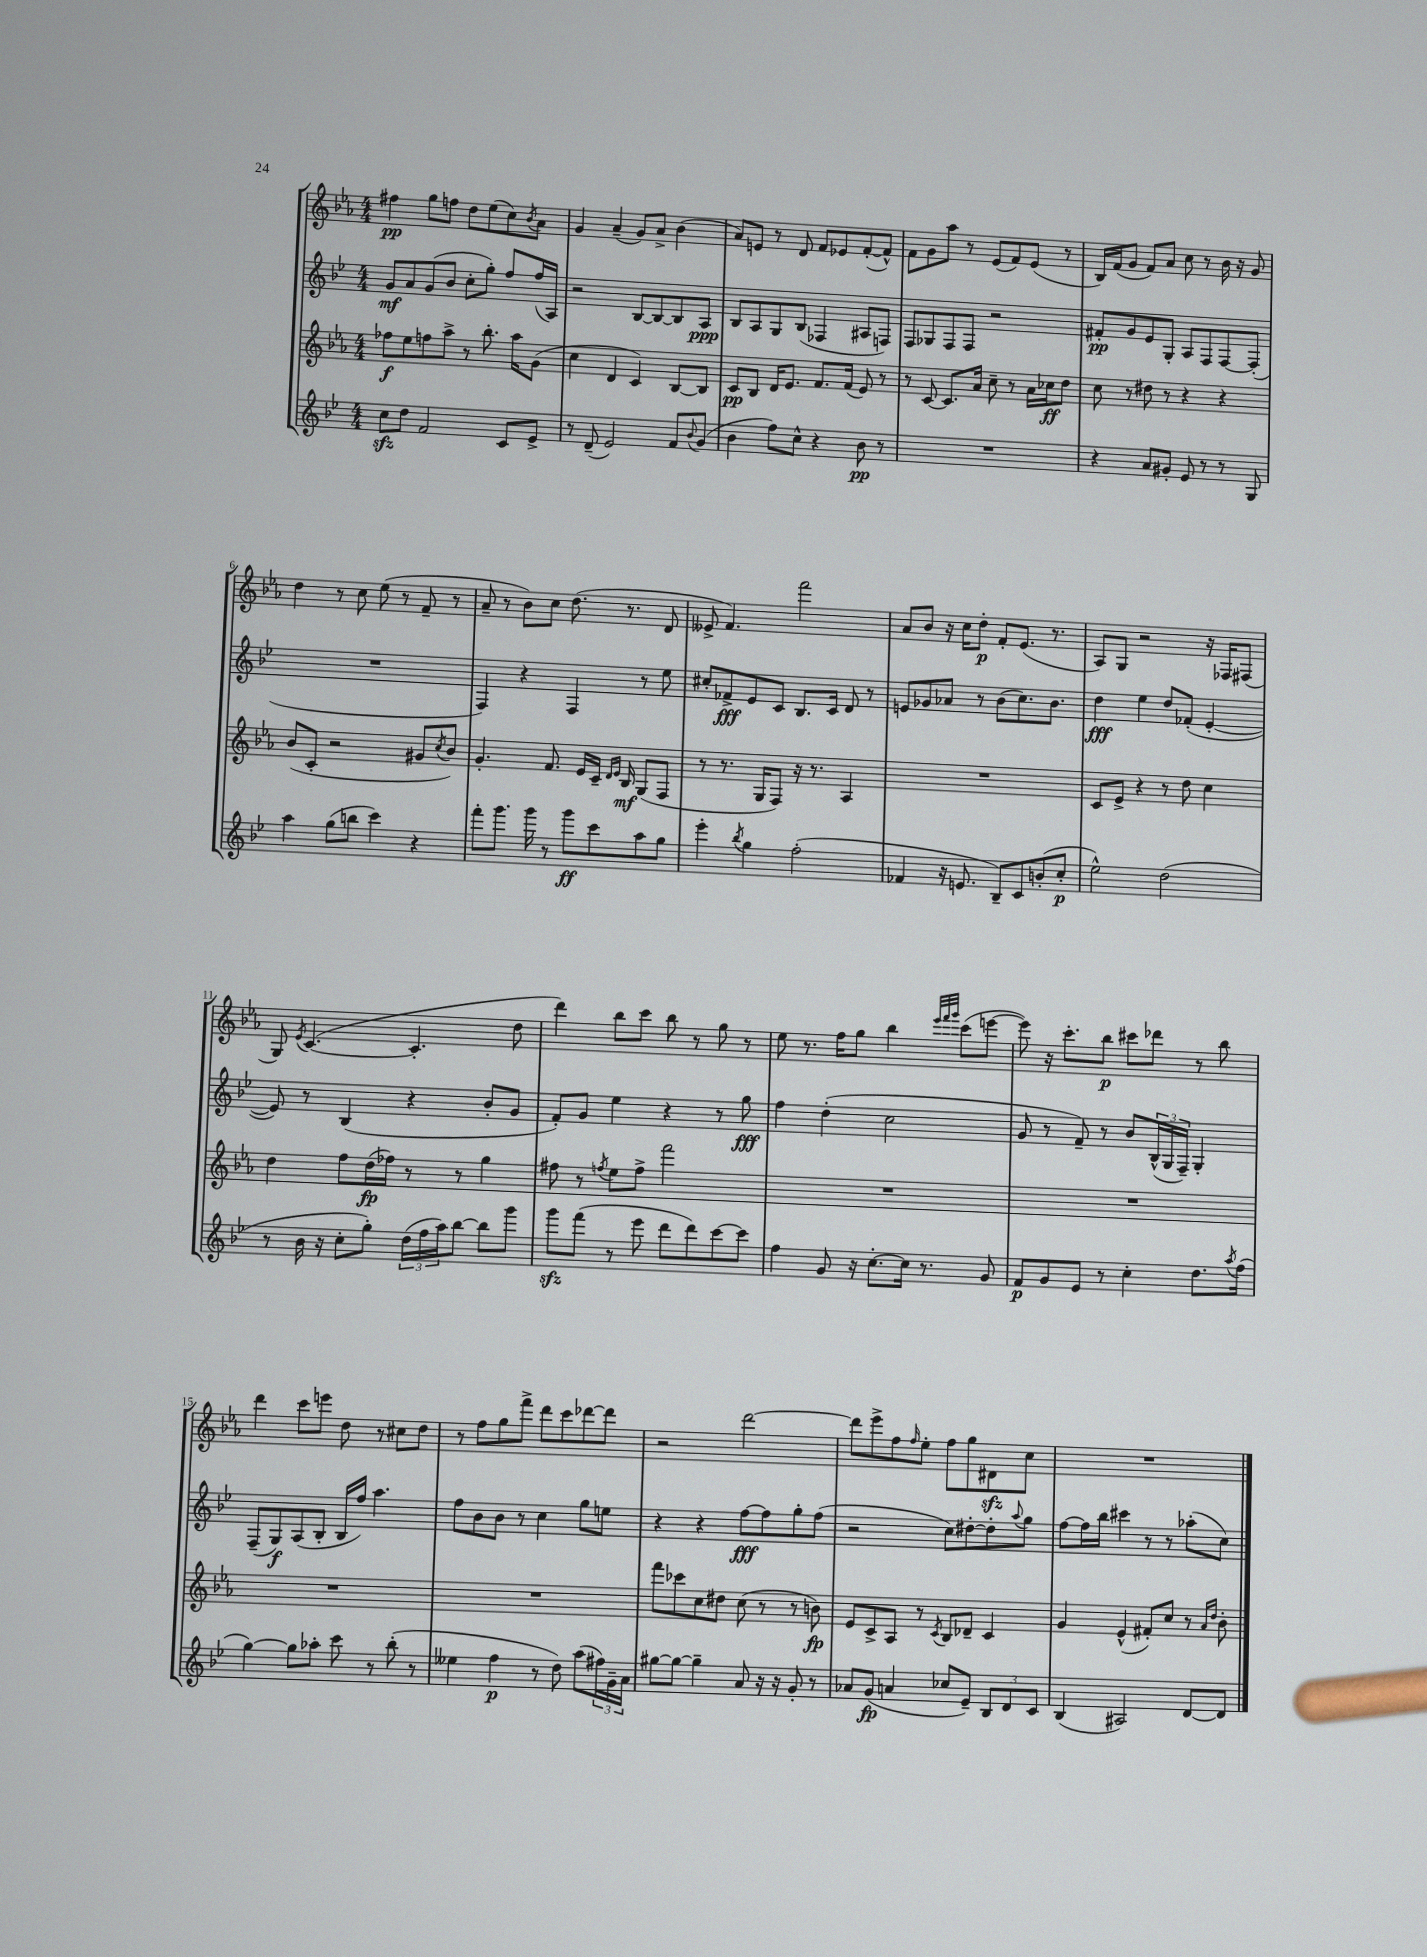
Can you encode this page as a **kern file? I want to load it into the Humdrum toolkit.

**kern	**dynam	**kern	**dynam	**kern	**dynam	**kern	**dynam
*part4	*part4	*part3	*part3	*part2	*part2	*part1	*part1
*staff4	*staff4	*staff3	*staff3	*staff2	*staff2	*staff1	*staff1
*clefG2	*	*clefG2	*	*clefG2	*	*clefG2	*
*k[b-e-]	*	*k[b-e-a-]	*	*k[b-e-]	*	*k[b-e-a-]	*
*M4/4	*	*M4/4	*	*M4/4	*	*M4/4	*
=1	=1	=1	=1	=1	=1	=1	=1
8cczz\L	.	8ff-X\L	f	8g/L	mf	4ff#X\	pp
8dd\J	.	8ee-\	.	8a/	.	.	.
2f/	.	8ffn\	.	(8g/	.	8gg\L	.
.	.	8aa-^\J	.	8b-/J	.	8ffn\J	.
.	.	8r	.	8cc'\L	.	8dd\L	.
.	.	8.bb-'\	.	8gg'\J)	.	(8ee-\	.
8c/L	.	.	.	8ff/L	.	8cc\)	.
.	.	16aa-\KL	.	.	.	.	.
.	.	.	.	.	.	8qb-/	.
8e-^/J	.	(8g\J	.	(16ff/L	.	8a-\J	.
.	.	.	.	16A/JJ)	.	.	.
=2	=2	=2	=2	=2	=2	=2	=2
8r	.	4cc\	.	2r	.	4g/	.
(8d~/	.	.	.	.	.	.	.
2e-/)	.	4d/	.	.	.	(4a-~/	.
.	.	4c/)	.	[8B-/L	.	8g/L)	.
.	.	.	.	8B-/_	.	8a-^/J	.
8f/L	.	[8B-/L	.	8B-/]	.	(4b-\	.
8qqb-/	.	.	.	.	.	.	.
(8g/J	.	8B-/J]	.	8A/J	ppp	.	.
=3	=3	=3	=3	=3	=3	=3	=3
4b-\	.	8c/L	pp	8B-/L	.	8a-/L)	.
.	.	8B-/J	.	8A/	.	8en/J	.
8ff\L)	.	16d/KL	.	8G/	.	8r	.
.	.	8.e-/J	.	.	.	.	.
8cc^^\J	.	.	.	(8B-/J	.	8d/	.
4r	.	8.f/L	.	4F-X/	.	8f/L	.
.	.	.	.	.	.	8e-X/	.
.	.	(16f/Jk	.	.	.	.	.
8b-\	pp	8e-/)	.	8A#X/L	.	([8f'/	.
8r	.	8r	.	8Fn/J)	.	8f^^/J])	.
=4	=4	=4	=4	=4	=4	=4	=4
1r	.	8r	.	8F/L	.	8f\L	.
.	.	[8c/	.	8G-X/	.	8g\	.
.	.	8.c/L]	.	8F/	.	8aa-\J	.
.	.	.	.	8F/J	.	8r	.
.	.	16a-/Jk	.	.	.	.	.
.	.	8cc~\	.	2r	.	(8e-/L	.
.	.	8r	.	.	.	8f/)	.
.	.	16a-\LL	.	.	.	(8e-/J	.
.	.	16cc-X\J	ff	.	.	.	.
.	.	8dd\J	.	.	.	8r	.
=5	=5	=5	=5	=5	=5	=5	=5
4r	.	8cc\	.	8f#X'/L	pp	16B-/LL)	.
.	.	.	.	.	.	(16f/J	.
.	.	8r	.	8g/	.	8g/J	.
8a/L	.	8dd#X\	.	8e-/	.	8f/L)	.
8g#X'/J	.	8r	.	8G'/J	.	8a-/J	.
8e-/	.	4r	.	8A/L	.	8cc\	.
8r	.	.	.	8F/	.	8r	.
8r	.	4r	.	[8F/	.	16b-\	.
.	.	.	.	.	.	16r	.
8G/	.	.	.	(8F'/J]	.	8g/	.
!!LO:LB:g=z
=6	=6	=6	=6	=6	=6	=6	=6
4aa\	.	(8b-/L	.	1r	.	4dd\	.
.	.	8c'/J	.	.	.	.	.
(8gg\L	.	2r	.	.	.	8r	.
8bbn\J	.	.	.	.	.	8cc\	.
4ccc\)	.	.	.	.	.	(8ee-\	.
.	.	.	.	.	.	8r	.
4r	.	8g#X/L	.	.	.	8f~/	.
.	.	8qcc/	.	.	.	.	.
.	.	8b-/J)	.	.	.	8r	.
=7	=7	=7	=7	=7	=7	=7	=7
8fff'\L	.	4.g'/	.	4F/)	.	8a-~/	.
8.ggg\J	.	.	.	.	.	8r	.
.	.	.	.	4r	.	8b-\L)	.
16ggg\	.	.	.	.	.	.	.
8r	.	8.f/	.	.	.	8cc\J	.
8ggg\L	ff	.	.	4F/	.	(8.dd\	.
.	.	16e-/LL	.	.	.	.	.
8ccc\	.	16c~/JJ	.	.	.	.	.
.	.	16qqd/LL	.	.	.	.	.
.	.	16qqe-/JJ	.	.	.	.	.
.	.	16B-/	mf	.	.	8.r	.
8aa\	.	(8G/L	.	8r	.	.	.
8gg\J	.	8F/J	.	8ee-\	.	8d/	.
=8	=8	=8	=8	=8	=8	=8	=8
4eee-'\	.	8r	.	8cc#X'/L	.	8e--X^/	.
.	.	8.r	.	8f-X^/	fff	4.f/)	.
8qbb-/	.	.	.	.	.	.	.
4gg\	.	.	.	8e-/	.	.	.
.	.	16G/KL	.	.	.	.	.
.	.	8F/J)	.	8c/J	.	.	.
(2ff'\	.	16r	.	8.B-/L	.	2fff\	.
.	.	8.r	.	.	.	.	.
.	.	.	.	16c/Jk	.	.	.
.	.	4A-/	.	8d/	.	.	.
.	.	.	.	8r	.	.	.
=9	=9	=9	=9	=9	=9	=9	=9
4f-X/	.	1r	.	8en/L	.	8a-/L	.
.	.	.	.	8g-X/	.	8b-/J	.
16r	.	.	.	8a-X/J	.	16r	.
8.en/	.	.	.	.	.	16cc\KL	.
.	.	.	.	8r	.	8dd'\J	p
8B-~/L)	.	.	.	(8b-\L	.	8f'/L	.
8c/	.	.	.	8.cc\)	.	(8.e-/J	.
(8bn'/	.	.	.	.	.	.	.
.	.	.	.	8.b-\J	.	8.r	.
8cc'/J	p	.	.	.	.	.	.
=10	=10	=10	=10	=10	=10	=10	=10
2ee-^^\)	.	8c/L	.	4dd\	fff	8A-/L)	.
.	.	8e-^/J	.	.	.	8G/J	.
.	.	4r	.	4ee-\	.	2r	.
(2dd\	.	8r	.	8dd/L	.	.	.
.	.	8dd\	.	(8f-X'/J	.	.	.
.	.	4cc\	.	[4e-'/	.	16r	.
.	.	.	.	.	.	16F-X/KL	.
.	.	.	.	.	.	(8F#X/J	.
!!LO:LB:g=z
=11	=11	=11	=11	=11	=11	=11	=11
8r	.	4dd\	.	8e-/])	.	8G/)	.
.	.	.	.	.	.	8qe-/	.
16b-\	.	.	.	8r	.	([4.c/	.
16r	.	.	.	.	.	.	.
8cc'\L	.	8ff\L	.	(4B-/	.	.	.
8gg'\J)	.	(16dd\L	fp	.	.	.	.
.	.	16ff-X\JJ)	.	.	.	.	.
(24dd\LL	.	8r	.	4r	.	4.c'/]	.
24ff\	.	.	.	.	.	.	.
24aa\J)	.	.	.	.	.	.	.
[8bb-\J	.	8r	.	.	.	.	.
8bb-\L]	.	4gg\	.	8b-'/L	.	.	.
8ggg\J	.	.	.	8g/J	.	8dd\	.
=12	=12	=12	=12	=12	=12	=12	=12
8gggzz\L	.	8ff#X\	.	8f'/L)	.	4ddd\)	.
(8fff\J	.	8r	.	8g/J	.	.	.
.	.	8qffn/	.	.	.	.	.
8r	.	8ee-\L	.	4ee-\	.	8bb-\L	.
8eee-\	.	8ff^\J	.	.	.	8ccc\J	.
8ddd\L	.	2fff\	.	4r	.	8bb-\	.
8ddd\)	.	.	.	.	.	8r	.
[8ccc\	.	.	.	8r	.	8gg\	.
8ccc\J]	.	.	.	8gg\	fff	8r	.
=13	=13	=13	=13	=13	=13	=13	=13
4ff\	.	1r	.	4ff\	.	8ee-\	.
.	.	.	.	.	.	8.r	.
8g/	.	.	.	(4dd'\	.	.	.
.	.	.	.	.	.	16ff\KL	.
16r	.	.	.	.	.	8gg\J	.
[8.cc'\L	.	.	.	.	.	.	.
.	.	.	.	2cc\	.	4bb-\	.
16cc\Jk]	.	.	.	.	.	.	.
8.r	.	.	.	.	.	.	.
.	.	.	.	.	.	32qqeee-/LLL	.
.	.	.	.	.	.	32qqfff/	.
.	.	.	.	.	.	32qqggg/JJJ	.
.	.	.	.	.	.	(8ccc\L	.
8g/	.	.	.	.	.	[8eeen\J	.
=14	=14	=14	=14	=14	=14	=14	=14
8f/L	p	1r	.	8g/	.	8eee\])	.
8g/	.	.	.	8r	.	16r	.
.	.	.	.	.	.	8.ccc'\L	.
8e-/J	.	.	.	8f~/)	.	.	.
8r	.	.	.	8r	.	8bb-\J	p
4cc'\	.	.	.	8b-/L	.	8ccc#X\L	.
.	.	.	.	(24B-^^/L	.	8ddd-X\J	.
.	.	.	.	24G/	.	.	.
.	.	.	.	24F~/JJ)	.	.	.
8.dd\L	.	.	.	4G'/	.	8r	.
.	.	.	.	.	.	8bb-\	.
8qaa/	.	.	.	.	.	.	.
(16ff\Jk	.	.	.	.	.	.	.
!!LO:LB:g=z
=15	=15	=15	=15	=15	=15	=15	=15
[4gg\)	.	1r	.	(8F~/L	.	4ddd\	.
.	.	.	.	8G/)	f	.	.
8gg\L]	.	.	.	(8A/	.	8ccc\L	.
8aa-X'\J	.	.	.	8B-'/J	.	8eeen\J	.
8ccc\	.	.	.	16B-/LL	.	8dd\	.
.	.	.	.	16ff/JJ)	.	.	.
8r	.	.	.	4.aa\	.	8r	.
(8bb-'\	.	.	.	.	.	8cc#X\L	.
8r	.	.	.	.	.	8dd\J	.
=16	=16	=16	=16	=16	=16	=16	=16
4ee--X\	.	1r	.	8ff\L	.	8r	.
.	.	.	.	8b-\	.	8ff\L	.
4ff\	p	.	.	8b-\J	.	8gg\	.
.	.	.	.	8r	.	8fff^\J	.
8r	.	.	.	4cc\	.	8ddd\L	.
8dd\)	.	.	.	.	.	8ccc\	.
(8aa\L	.	.	.	8gg\L	.	[8ddd-X\	.
24ff#X\L)	.	.	.	8een\J	.	8ddd-\J]	.
24g~\	.	.	.	.	.	.	.
24a\JJ	.	.	.	.	.	.	.
=17	=17	=17	=17	=17	=17	=17	=17
[8gg#X\L	.	8fff\L	.	4r	.	2r	.
8gg#\J_	.	8ccc-X\	.	.	.	.	.
4gg#~\]	.	8cc\	.	4r	.	.	.
.	.	8dd#X\J	.	.	.	.	.
8a/	.	(8cc\	.	[8ff\L	fff	[2ddd\	.
16r	.	8r	.	8ff\]	.	.	.
16r	.	.	.	.	.	.	.
8g'/	.	8r	.	8gg'\	.	.	.
8r	.	8bn\)	fp	(8ff\J	.	.	.
=18	=18	=18	=18	=18	=18	=18	=18
8a-X/L	.	8e-/L	.	2r	.	8ddd\L]	.
(8g/J	fp	8c^/	.	.	.	8eee-^\	.
4an/	.	8A-/J	.	.	.	8ff\	.
.	.	.	.	.	.	16qqff/	.
.	.	8r	.	.	.	8ee-'\J	.
.	.	8qc/	.	.	.	.	.
8cc-X/L	.	8B-/L	.	8cc\L)	.	8ff\L	.
8e-~/J)	.	8d-X~/J	.	[8dd#X'\	.	8gg\	.
12B-/L	.	4c/	.	8dd#'\]	.	8d#Xzz\	.
12d/	.	.	.	.	.	.	.
.	.	.	.	8qqaa/	.	.	.
.	.	.	.	8gg\J	.	8cc\J	.
12c/J	.	.	.	.	.	.	.
=19	=19	=19	=19	=19	=19	=19	=19
(4B-/	.	4g/	.	[8ff\L	.	1r	.
.	.	.	.	16ff\L]	.	.	.
.	.	.	.	16bb-\JJ	.	.	.
2A#X/)	.	(4e-^^/	.	4ccc#X\	.	.	.
.	.	8f#X'/L)	.	8r	.	.	.
.	.	8cc/J	.	8r	.	.	.
[8d/L	.	8r	.	(8aa-X'\L	.	.	.
.	.	16qqa-/LL	.	.	.	.	.
.	.	16qqdd/JJ	.	.	.	.	.
8d/J]	.	8b-'\	.	8cc\J)	.	.	.
==	==	==	==	==	==	==	==
*-	*-	*-	*-	*-	*-	*-	*-
